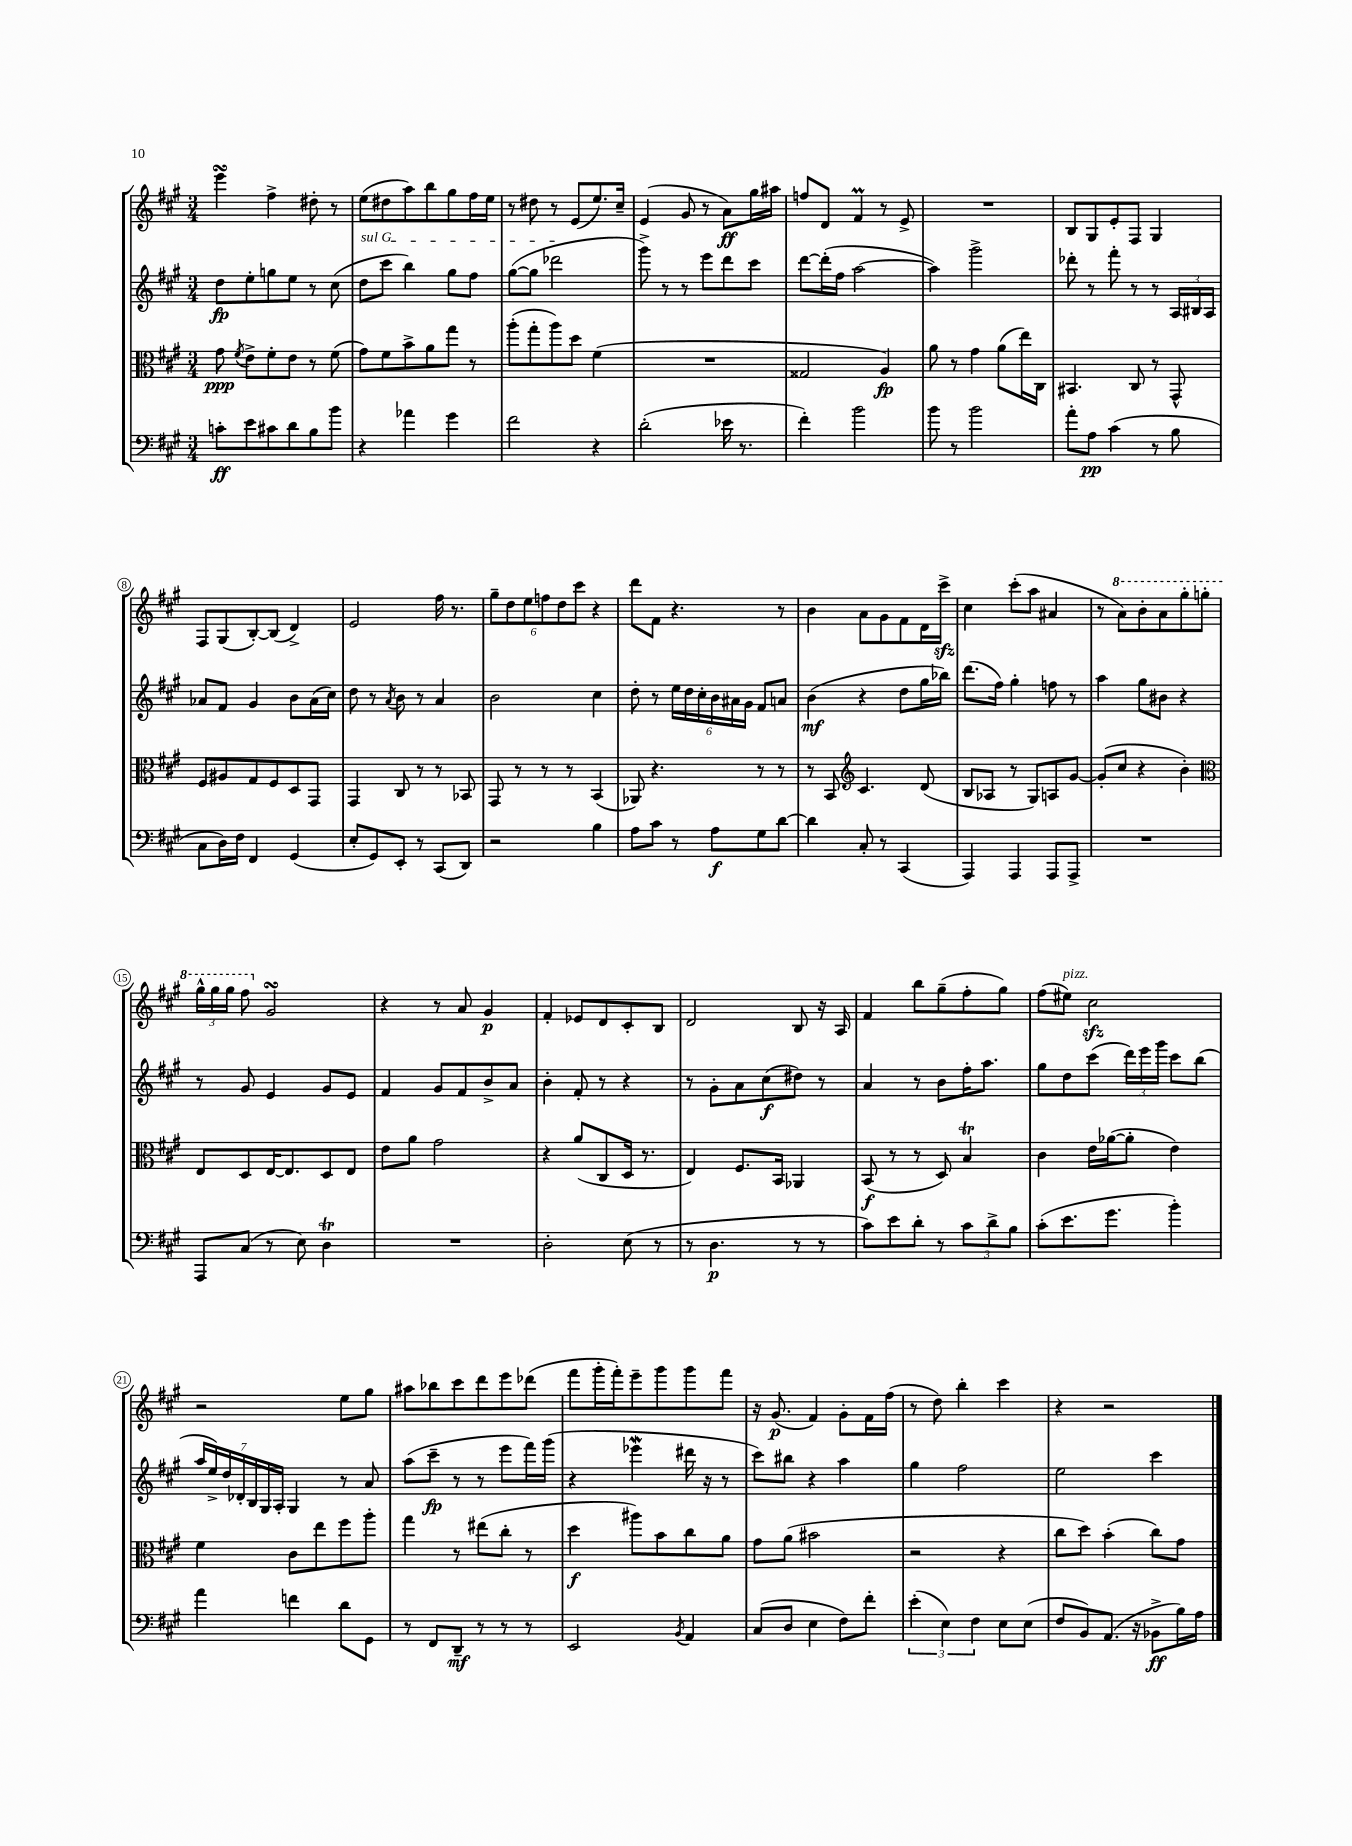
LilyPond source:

<<
\new StaffGroup <<
\new Staff = "s0" {
    \clef treble \key a \major \numericTimeSignature \time 3/4
    \autoBeamOff e'''4\turn fis''4-> dis''8-. r8 |
    e''8[( dis''8 a''8) b''8 gis''8 fis''16 e''16] |
    r8 dis''8 r8 e'8[( e''8.) cis''16]-- |
    e'4( gis'8 r8 a'8[\ff) gis''16 ais''16] |
    f''8[ d'8] fis'4\prall r8 e'8-> |
    R2. |
    b8[ gis8 e'8-. fis8] gis4 |
    fis8[ gis8( b8~-.) b8]( d'4->) |
    e'2 fis''16 r8. |
    \tuplet 6/4 { gis''8[-- d''8 e''8 f''8 d''8 cis'''8] } r4 |
    d'''8[ fis'8] r4. r8 |
    b'4 a'8[ gis'8 fis'8 d'16 cis'''16]->\sfz |
    cis''4 cis'''8[-.( a''8] ais'4 |
    r8 \ottava #1 a''8[) b''8-. a''8 gis'''8-. g'''8]-. |
    \tuplet 3/2 { gis'''16[-^ gis'''16 gis'''16] } fis'''8 \ottava #0 gis'2\turn |
    r4 r8 a'8 gis'4\p |
    fis'4-. ees'8[ d'8 cis'8-. b8] |
    d'2 b8 r16 a16 |
    fis'4 b''8[ gis''8--( fis''8-. gis''8]) |
    fis''8[( eis''8]^\markup { \italic "pizz." }) cis''2\sfz |
    r2 e''8[ gis''8] |
    ais''8[ bes''8 cis'''8 d'''8 e'''8 des'''8]( |
    fis'''8[ gis'''16-. fis'''16-.) e'''8-- gis'''8 gis'''8 fis'''8] |
    r16 gis'8.\p( fis'4) gis'8[-. fis'16 fis''16]( |
    r8 d''8) b''4-. cis'''4 |
    r4 r2 \bar "|." |
}
\new Staff = "s1" {
    \clef treble \key a \major \numericTimeSignature \time 3/4
    \autoBeamOff d''8[\fp e''8-. g''8 e''8] r8 cis''8( |
    \once \override TextSpanner.bound-details.left.text = \markup { \italic "sul G" } d''8[\startTextSpan cis'''8] b''4) gis''8[ fis''8] |
    gis''8[~( gis''8] des'''2\stopTextSpan |
    gis'''8->) r8 r8 e'''8[ d'''8 cis'''8] |
    d'''8[~ d'''16-.( fis''16] a''2~ |
    a''4) gis'''2-> |
    des'''8-. r8 fis'''8-. r8 r8 \tuplet 3/2 { a16[ bis16 a16] } |
    aes'8[ fis'8] gis'4 b'8[ aes'16( cis''16]) |
    d''8 r8 \acciaccatura { a'8 } b'8 r8 a'4 |
    b'2 cis''4 |
    d''8-. r8 \tuplet 6/4 { e''16[ d''16 cis''16-. b'16 ais'16 gis'16] } fis'8[ a'8] |
    b'4\mf( r4 d''8[ gis''16 bes''16]) |
    d'''8.[( fis''16]) gis''4-. f''8 r8 |
    a''4 gis''8[ bis'8] r4 |
    r8 gis'8 e'4 gis'8[ e'8] |
    fis'4 gis'8[ fis'8 b'8-> a'8] |
    b'4-. fis'8-. r8 r4 |
    r8 gis'8[-. a'8 cis''8\f( dis''8]) r8 |
    a'4 r8 b'8[ fis''16-. a''8.] |
    gis''8[ d''8 cis'''8]( \tuplet 3/2 { d'''16[) e'''16 gis'''16] } cis'''8[ b''8]( |
    \tuplet 7/4 { a''16[ e''16->) d''16 des'16-. b16 gis16 a16]-. } gis4 r8 a'8 |
    a''8[( cis'''8]--\fp r8 r8 e'''8[ fis'''16) gis'''16]( |
    r4 ees'''4\mordent dis'''16 r16 r8 |
    cis'''8[) bis''8] r4 a''4 |
    gis''4 fis''2 |
    e''2 cis'''4 \bar "|." |
}
\new Staff = "s2" {
    \clef alto \key a \major \numericTimeSignature \time 3/4
    \autoBeamOff gis'8\ppp \acciaccatura { fis'8 } e'8[-> fis'8-. e'8] r8 fis'8( |
    gis'8[) fis'8 b'8-> a'8 gis''8] r8 |
    a''8[-.( gis''8-. a''8) d''8] fis'4( |
    R2. |
    gisis2 a4\fp) |
    a'8 r8 gis'4 a'8[( e''16) cis16] |
    bis,4. cis8 r8 gis,8-^ |
    fis8[ ais8 gis8 fis8 d8 gis,8] |
    gis,4 cis8 r8 r8 bes,8 |
    gis,8 r8 r8 r8 b,4( |
    aes,8) r4. r8 r8 |
    r8 b,8 \clef treble cis'4. d'8( |
    b8[ aes8] r8 gis8[) a8 gis'8]~ |
    gis'8[-.( cis''8] r4 b'4-.) |
    \clef alto e8[ d8 e16~ e8. d8 e8] |
    e'8[ a'8] gis'2 |
    r4 a'8[( cis8 d16] r8. |
    e4) fis8.[ b,16] aes,4 |
    b,8\f( r8 r8 d8) b4\trill |
    cis'4 e'16[ aes'16~( aes'8]-. e'4) |
    fis'4 cis'8[ e''8 fis''8 a''8]-. |
    gis''4 r8 eis''8[( cis''8]-. r8 |
    d''4\f ais''8[) b'8 cis''8 a'8] |
    gis'8[ a'8]( bis'2 |
    r2 r4 |
    cis''8[ d''8]) b'4-.( cis''8[) gis'8] \bar "|." |
}
\new Staff = "s3" {
    \clef bass \key a \major \numericTimeSignature \time 3/4
    \autoBeamOff c'8[-.\ff e'8 cis'8 d'8 b8 b'8] |
    r4 aes'4 gis'4 |
    fis'2 r4 |
    d'2-.( ees'16 r8. |
    fis'4-.) b'2 |
    b'8 r8 b'2 |
    a'8[-. a8]\pp cis'4( r8 b8 |
    cis8[ d16) fis16] fis,4 gis,4( |
    e8[-. gis,8) e,8]-. r8 cis,8[( d,8]) |
    r2 b4 |
    a8[ cis'8] r8 a8[\f gis8 d'8]~ |
    d'4 cis8-. r8 cis,4( |
    a,,4) a,,4 a,,8[ a,,8]-> |
    R2. |
    a,,8[ cis8]( r8 e8) d4\trill |
    R2. |
    d2-. e8( r8 |
    r8 d4.\p r8 r8 |
    cis'8[) e'8 d'8]-. r8 \tuplet 3/2 { cis'8[ d'8-> b8] } |
    cis'8[-.( e'8. gis'8.] b'4-.) |
    a'4 f'4 d'8[ gis,8] |
    r8 fis,8[ d,8]--\mf r8 r8 r8 |
    e,2 \acciaccatura { b,8 } a,4 |
    cis8[( d8] e4 fis8[) fis'8]-. |
    \tuplet 3/2 { e'4-.( e4) fis4 } e8[ e8]( |
    fis8[ b,8) a,8.]( r16 bes,8[->\ff b16) a16] \bar "|." |
}
>>
>>
\layout { \context { \Score \override BarNumber.stencil = #(make-stencil-circler 0.1 0.3 ly:text-interface::print) } }
